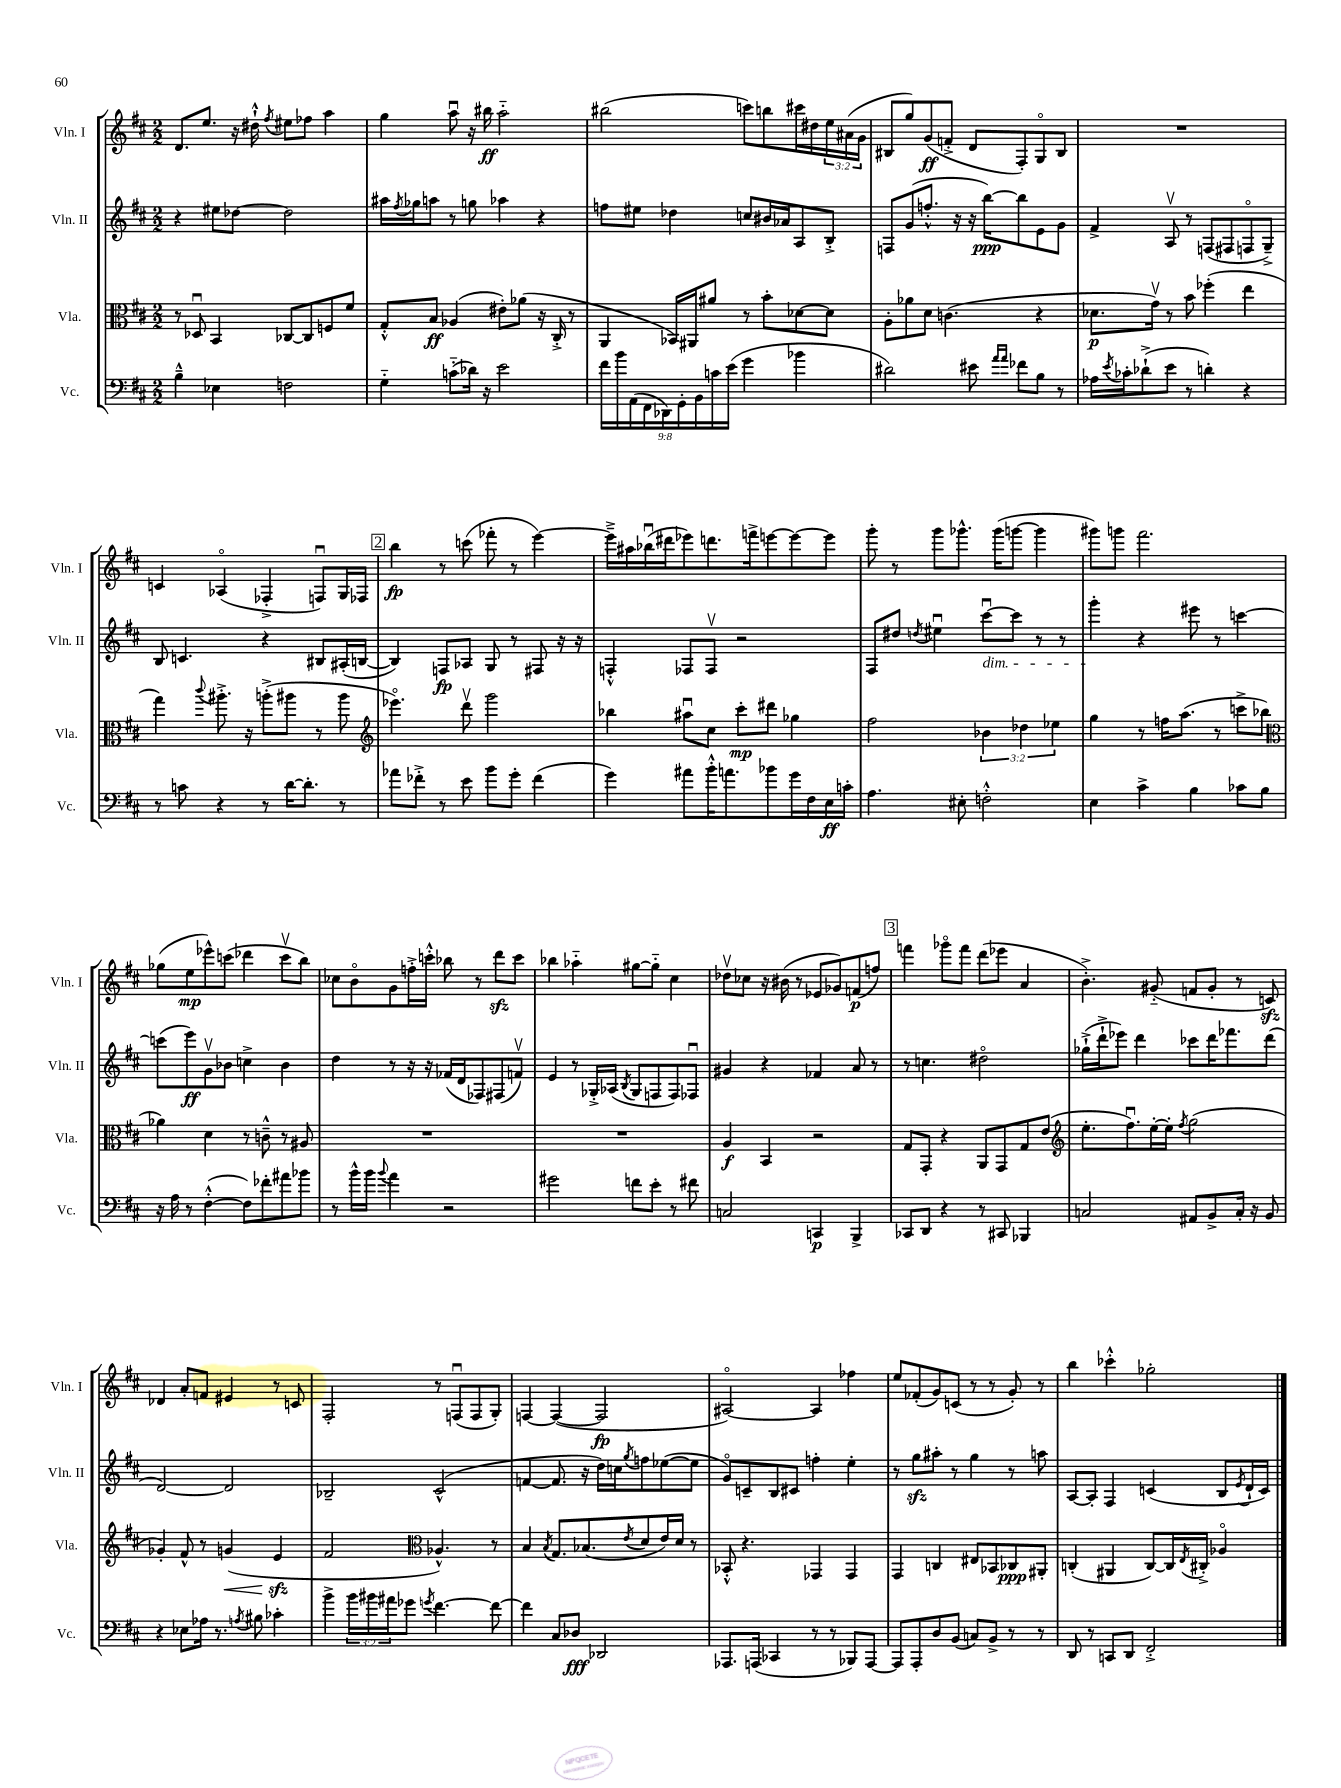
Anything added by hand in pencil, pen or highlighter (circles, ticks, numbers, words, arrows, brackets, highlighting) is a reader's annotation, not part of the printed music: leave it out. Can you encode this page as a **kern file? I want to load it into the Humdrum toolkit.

**kern	**dynam	**kern	**dynam	**kern	**dynam	**kern	**dynam
*part4	*part4	*part3	*part3	*part2	*part2	*part1	*part1
*staff4	*staff4	*staff3	*staff3	*staff2	*staff2	*staff1	*staff1
*I"Vc.	*	*I"Vla.	*	*I"Vln. II	*	*I"Vln. I	*
*I'Vc.	*	*I'Vla.	*	*I'Vln. II	*	*I'Vln. I	*
*clefF4	*	*clefC3	*	*clefG2	*	*clefG2	*
*k[f#c#]	*	*k[f#c#]	*	*k[f#c#]	*	*k[f#c#]	*
*M2/2	*	*M2/2	*	*M2/2	*	*M2/2	*
=116	=116	=116	=116	=116	=116	=116	=116
4B~^^\	.	8r	.	4r	.	8.d/L	.
.	.	8D-Xu/	.	.	.	.	.
.	.	.	.	.	.	8.ee/J	.
4E-X\	.	4BB/	.	8ee#X\L	.	.	.
.	.	.	.	[8dd-X\J	.	16r	.
.	.	.	.	.	.	16dd#X`^^\	.
.	.	.	.	.	.	8qff#/	.
2Fn\	.	[8C-X/L	.	2dd-\]	.	8ee#X\L	.
.	.	8C-/]	.	.	.	8ff-X\J	.
.	.	8Fn/	.	.	.	4aa\	.
.	.	8f#/J	.	.	.	.	.
=117	=117	=117	=117	=117	=117	=117	=117
4G\	.	8G'^^/L	.	16aa#X\LL	.	4gg\	.
.	.	.	.	8qff#/	.	.	.
.	.	.	.	16gg-X\J	.	.	.
.	.	8B/J	ff	8aan\J	.	.	.
(8cn\L	.	(4A-X/	.	8r	.	8aau\	.
16d-X\Jk)	.	.	.	8ggn\	.	16r	.
16r	.	.	.	.	.	16bb#X\	ff
2e\	.	8e#X'\L)	.	4aa-X\	.	2aa\	.
.	.	(8a-X\J	.	.	.	.	.
.	.	16r	.	4r	.	.	.
.	.	16C#'^/	.	.	.	.	.
.	.	8r	.	.	.	.	.
=118	=118	=118	=118	=118	=118	=118	=118
18f#\LL	.	4AA/	.	8ffn\L	.	(2bb#X\	.
18b\	.	.	.	.	.	.	.
(18AA\	.	.	.	.	.	.	.
.	.	.	.	8ee#X\J	.	.	.
18FF#\	.	.	.	.	.	.	.
18DD-X\)	.	.	.	.	.	.	.
.	.	16BB-X/LL)	.	4dd-X\	.	.	.
18GG'\	.	.	.	.	.	.	.
.	.	16AA#X/J	.	.	.	.	.
18BB\	.	.	.	.	.	.	.
.	.	8a#X/J	.	.	.	.	.
18cn\	.	.	.	.	.	.	.
(18e\JJ	.	.	.	.	.	.	.
4g\	.	8r	.	8ccn/L	.	8cccn\L)	.
.	.	8b'\L	.	16b#X/L	.	8bbn\	.
.	.	.	.	16a-X/J	.	.	.
4b-X\	.	[8d-X\	.	8A/	.	16ccc#X\L	.
.	.	.	.	.	.	16dd#X\	.
.	.	8d-\J]	.	8B'^/J	.	24ee\	.
.	.	.	.	.	.	(24a#X\	.
.	.	.	.	.	.	24g\JJ	.
=119	=119	=119	=119	=119	=119	=119	=119
2d#X\)	.	8A'\L	.	8Fn/L	.	8B#X/L	.
.	.	8a-X\	.	(8g/	.	8gg/)	.
.	.	8d\J	.	8.ffn'^^/J	.	(8g/	ff
.	.	(4.cn\	.	.	.	8fn'^/J	.
.	.	.	.	16r	.	.	.
8e#X\	.	.	.	16r	.	8d/L	.
.	.	.	.	[16bb\KL)	ppp	.	.
16qqa/LL	.	.	.	.	.	.	.
16qqa/JJ	.	.	.	.	.	.	.
8f-X\L	.	.	.	8bb\]	.	8F#'/)	.
8B\J	.	4r	.	8e\	.	8G/	.
8r	.	.	.	8g\J	.	8B#/J	.
=120	=120	=120	=120	=120	=120	=120	=120
16A-X\LL	.	8.d-X\L	p	4f#^/	.	1r	.
8qe/	.	.	.	.	.	.	.
16c-X'\J	.	.	.	.	.	.	.
(8d-X`^\	.	.	.	.	.	.	.
.	.	16gv\Jk)	.	.	.	.	.
8e\J	.	8r	.	8Av/	.	.	.
8r	.	8b\	.	8r	.	.	.
4dn'\)	.	(4ff-X'\	.	(8Fn/L	.	.	.
.	.	.	.	8F#X/	.	.	.
4r	.	4ee\	.	8Fn/	.	.	.
.	.	.	.	8G~^/J)	.	.	.
!!LO:LB:g=z
=121	=121	=121	=121	=121	=121	=121	=121
8r	.	4gg\)	.	8B/	.	4cn/	.
8cn\	.	.	.	4.cn/	.	.	.
.	.	8qqccc#/	.	.	.	.	.
4r	.	8.aa#X'^\	.	.	.	(4A-X/	.
.	.	16r	.	.	.	.	.
8r	.	(8aan'^\L	.	4r	.	4F-X'^/	.
[16d\KL	.	8aa#X\J	.	.	.	.	.
8.d'\J]	.	.	.	.	.	.	.
.	.	8r	.	8B#X/L	.	8Fnu/L)	.
8r	.	8aa#\	.	(16A#X'/L	.	16G/L	.
.	.	.	.	[16Bn/JJ	.	16F-X/JJ	.
!!LO:REH:place=s1:t=2
=122	=122	=122	=122	=122	=122	=122	=122
*	*	*clefG2	*	*	*	*	*
8a-X\L	.	4.eee-X\)	.	4B/])	.	4bb\	fp
8f-X'^\J	.	.	.	.	.	.	.
8r	.	.	.	8Fn/L	fp	8r	.
8e\	.	8dddv\	.	8A-X/J	.	(8cccn\	.
8b\L	.	2ggg\	.	8G/	.	8fff-X'\	.
8g'\J	.	.	.	8r	.	8r	.
(4f-\	.	.	.	8F#X/	.	[4eee\)	.
.	.	.	.	16r	.	.	.
.	.	.	.	16r	.	.	.
=123	=123	=123	=123	=123	=123	=123	=123
4g\)	.	4bb-X\	.	4Fn'^^/	.	16eee~^\LL]	.
.	.	.	.	.	.	16aa#X\	.
.	.	.	.	.	.	(16bb-Xu\	.
.	.	.	.	.	.	16ddd#X\J	.
8a#X\L	.	8aa#Xu\L	.	8F-X/L	.	8eee-X\)	.
16b'^^\K	.	8cc#\J	.	8F-v/J	.	8.dddn\	.
8.an\	.	.	.	.	.	.	.
.	.	8ccc#'\L	mp	2r	.	.	.
.	.	.	.	.	.	16fffn^\k	.
8b-X\	.	8ddd#X\J	.	.	.	[8eeen\	.
16g\L	.	4gg-X\	.	.	.	8eee\_	.
16F#\	.	.	.	.	.	.	.
16E\	ff	.	.	.	.	8eee\J]	.
16cn'\JJ	.	.	.	.	.	.	.
=124	=124	=124	=124	=124	=124	=124	=124
4.A\	.	2ff#\	.	8F#/L	.	8ggg'\	.
.	.	.	.	8dd#X/J	.	8r	.
.	.	.	.	8qddn/	.	.	.
.	.	.	.	4ee#Xu\	.	8ggg\L	.
8E#X'\	.	.	.	.	.	8.ggg-X^^\J	.
!	!	!	!	!LO:TX:b:i:t=dim.	!	!	!
2Fn'^^\	.	6b-X\	.	[8ccc#u\L	.	.	.
.	.	.	.	.	.	(16ggg-\KL	.
.	.	.	.	8ccc#\J]	.	[8gggn\J	.
.	.	6dd-X\	.	.	.	.	.
.	.	.	.	8r	.	4ggg\]	.
.	.	6ee-X\	.	.	.	.	.
.	.	.	.	8r	.	.	.
=125	=125	=125	=125	=125	=125	=125	=125
4E\	.	4gg\	.	4ggg'\	.	8ggg#X\L)	.
.	.	.	.	.	.	8gggn\J	.
4c#^\	.	8r	.	4r	.	2.fff#\	.
.	.	16ffn\KL	.	.	.	.	.
.	.	(8.aa\J	.	.	.	.	.
4B\	.	.	.	8eee#X\	.	.	.
.	.	8r	.	8r	.	.	.
8c-X\L	.	8cccn^\L	.	[4cccn\	.	.	.
8B\J	.	8bb-X\J	.	.	.	.	.
!!LO:LB:g=z
=126	=126	=126	=126	=126	=126	=126	=126
*	*	*clefC3	*	*	*	*	*
16r	.	4a-X\)	.	(8cccn\L]	.	(8gg-X\L	.
16A\	.	.	.	.	.	.	.
8r	.	.	.	8eee\)	ff	8ee\	mp
([4F#'^^\	.	4d\	.	8gv\	.	8eee-X^^\)	.
.	.	.	.	8b-X\J	.	(8cccn\J	.
8F#\L])	.	8r	.	4ccn^\	.	4ddd-X\	.
8f-X'\	.	8cn~^^\	.	.	.	.	.
8a#X\	.	8r	.	4b-\	.	8cccv\L	.
8b-X\J	.	8A#X/	.	.	.	8bb\J)	.
=127	=127	=127	=127	=127	=127	=127	=127
8r	.	1r	.	4dd\	.	8cc-X\L	.
16b^^\LL	.	.	.	.	.	8b\	.
16b\JJ	.	.	.	.	.	.	.
8qqb/	.	.	.	.	.	.	.
4a\	.	.	.	8r	.	8g\	.
.	.	.	.	16r	.	16ffn'^\L	.
.	.	.	.	16r	.	16cccn'^^\JJ	.
2r	.	.	.	(16f-X/LL	.	8bb-X\	.
.	.	.	.	16d/J	.	.	.
.	.	.	.	8F-X/)	.	8r	.
.	.	.	.	(8F#X/	.	8dddzz\L	.
.	.	.	.	8fnv/J)	.	8ccc\J	.
=128	=128	=128	=128	=128	=128	=128	=128
2g#X\	.	1r	.	4e/	.	4bb-X\	.
.	.	.	.	8r	.	4aa-X\	.
.	.	.	.	16G-X'^/LL	.	.	.
.	.	.	.	(16A-X/JJ	.	.	.
.	.	.	.	8qB/	.	.	.
8fn\L	.	.	.	8G-/L	.	[8gg#X\L	.
8e'\J	.	.	.	8Fn/	.	8gg#\J]	.
8r	.	.	.	8F/)	.	4cc#\	.
8f#X\	.	.	.	8F-Xu/J	.	.	.
=129	=129	=129	=129	=129	=129	=129	=129
2Cn/	.	4A/	f	4g#X/	.	8dd-Xv\L	.
.	.	.	.	.	.	8cc-X\J	.
.	.	4BB/	.	4r	.	16r	.
.	.	.	.	.	.	(16b#X\	.
.	.	.	.	.	.	8r	.
4CCn/	p	2r	.	4f-X/	.	8e-X/L	.
.	.	.	.	.	.	8g-X/)	.
4BBB^/	.	.	.	8a/	.	(8fn/	p
.	.	.	.	8r	.	8ffn/J)	.
!!LO:REH:place=s1:t=3
=130	=130	=130	=130	=130	=130	=130	=130
8CC-X/L	.	8G/L	.	8r	.	4fffn\	.
8DD/J	.	8GG'/J	.	4.ccn\	.	.	.
4r	.	4r	.	.	.	8ggg-X\L	.
.	.	.	.	.	.	8fff\J	.
8r	.	8AA/L	.	2dd#X\	.	(8ddd\L	.
8CC#X/	.	8GG/	.	.	.	8eee-X\J	.
4BBB-X/	.	8G/	.	.	.	4a/	.
.	.	(8e/J	.	.	.	.	.
=131	=131	=131	=131	=131	=131	=131	=131
*	*	*clefG2	*	*	*	*	*
2Cn/	.	8.ee'\L	.	(16gg-X`^\LL	.	4.b'^\)	.
.	.	.	.	16ddd`^\J	.	.	.
.	.	.	.	8eee-X\J)	.	.	.
.	.	8.ff#u\)	.	.	.	.	.
.	.	.	.	4ddd\	.	.	.
.	.	[16ee'\L	.	.	.	(8g#X/	.
.	.	16ee'\JJ]	.	.	.	.	.
.	.	8qff#/	.	.	.	.	.
8AA#X/L	.	(2gg\	.	8ccc-X\L	.	8fn/L	.
8BB^/	.	.	.	16ddd\K	.	8g#'/J	.
.	.	.	.	8.fff-X\	.	.	.
16C'/Jk	.	.	.	.	.	8r	.
16r	.	.	.	.	.	.	.
8BB/	.	.	.	(8ddd\J	.	8cnzz/)	.
!!LO:LB:g=z
=132	=132	=132	=132	=132	=132	=132	=132
4r	.	4g-X'/)	.	[2d/)	.	4d-X/	.
8E-X\L	.	8f#^^/	.	.	.	8a'/L	.
16A-X\Jk	.	8r	.	.	.	8fn/J	.
8.r	.	.	.	.	.	.	.
!	!	!	!LO:HP:b	!	!	!	!
.	.	(4gn/	<	2d/]	.	4e#X/	.
8qAn/	.	.	.	.	.	.	.
8B#X\	.	.	.	.	.	.	.
4c-X'\	.	4ezz/	.	.	.	8r	.
.	.	.	.	.	.	8cn/	.
.	.	.	[	.	.	.	.
=133	=133	=133	=133	=133	=133	=133	=133
4b^\	.	2f#/	.	2B-X~/	.	2F#'/	.
24b\LL	.	.	.	.	.	.	.
24b#X\	.	.	.	.	.	.	.
24a#X\J	.	.	.	.	.	.	.
8g-X\J	.	.	.	.	.	.	.
8qgn/	.	.	.	.	.	.	.
*	*	*clefC3	*	*	*	*	*
[4.f#\	.	4.A-X^^/)	.	(2c#^^/	.	8r	.
.	.	.	.	.	.	(8Fnu/L	.
.	.	.	.	.	.	8F/	.
8f#\_	.	8r	.	.	.	8G'/J)	.
=134	=134	=134	=134	=134	=134	=134	=134
4f#\]	.	4B/	.	[4fn/	.	[4Fn/	.
.	.	8qB/	.	.	.	.	.
8C#/L	.	8.G/L	.	8.f/]	.	(4F/_	.
8D-X/J	fff	.	.	.	.	.	.
.	.	(8.B-X/	.	16r	.	.	.
2DD-X/	.	.	.	16dd\LL)	.	2F/]	fp
.	.	.	.	16ccn\J	.	.	.
.	.	8qe/	.	8qgg/	.	.	.
.	.	8d/	.	8ffn\	.	.	.
.	.	16e/L)	.	([8ee-X\	.	.	.
.	.	16d/JJ	.	.	.	.	.
.	.	8r	.	8ee-\J]	.	.	.
=135	=135	=135	=135	=135	=135	=135	=135
8.AAA-X/L	.	8BB-X'^^/	.	8g/L)	.	[2A#X/)	.
.	.	4.r	.	8cn~/	.	.	.
(16AAAn/Jk	.	.	.	.	.	.	.
4CC-X/	.	.	.	8B/	.	.	.
.	.	.	.	8c#X/J	.	.	.
8r	.	4GG-X/	.	4ffn'\	.	4A#/]	.
8r	.	.	.	.	.	.	.
8BBB-X/L)	.	4GG-/	.	4ee'\	.	4ff-X\	.
[8AAA/J	.	.	.	.	.	.	.
=136	=136	=136	=136	=136	=136	=136	=136
8AAA/L]	.	4GG/	.	8r	.	8ee/L	.
8AAA'/	.	.	.	8ggzz\L	.	(8f-X'/	.
8D/	.	4Cn/	.	8aa#X'\J	.	8g/)	.
(8BB/J	.	.	.	8r	.	(8cn/J	.
8Cn/L)	.	8E#X/L	.	4gg\	.	8r	.
8BB^/J	.	8BB-X/	.	.	.	8r	.
8r	.	8C-X/	ppp	8r	.	8g'/)	.
8r	.	8AA#X'/J	.	8aan\	.	8r	.
=137	=137	=137	=137	=137	=137	=137	=137
8DD/	.	(4Cn'/	.	[8A/L	.	4bb\	.
8r	.	.	.	8A'/J]	.	.	.
8CCn/L	.	4AA#X/	.	4F#/	.	4ccc-X'^^\	.
8DD/J	.	.	.	.	.	.	.
2FF#'^/	.	[8C/L)	.	(4cn/	.	2gg-X'\	.
.	.	16C/L]	.	.	.	.	.
.	.	8qE/	.	.	.	.	.
.	.	16C#X'^/JJ	.	.	.	.	.
.	.	4A-X/	.	8B/L	.	.	.
.	.	.	.	8qe/	.	.	.
.	.	.	.	16d`/L	.	.	.
.	.	.	.	16c/JJ)	.	.	.
==	==	==	==	==	==	==	==
*-	*-	*-	*-	*-	*-	*-	*-
